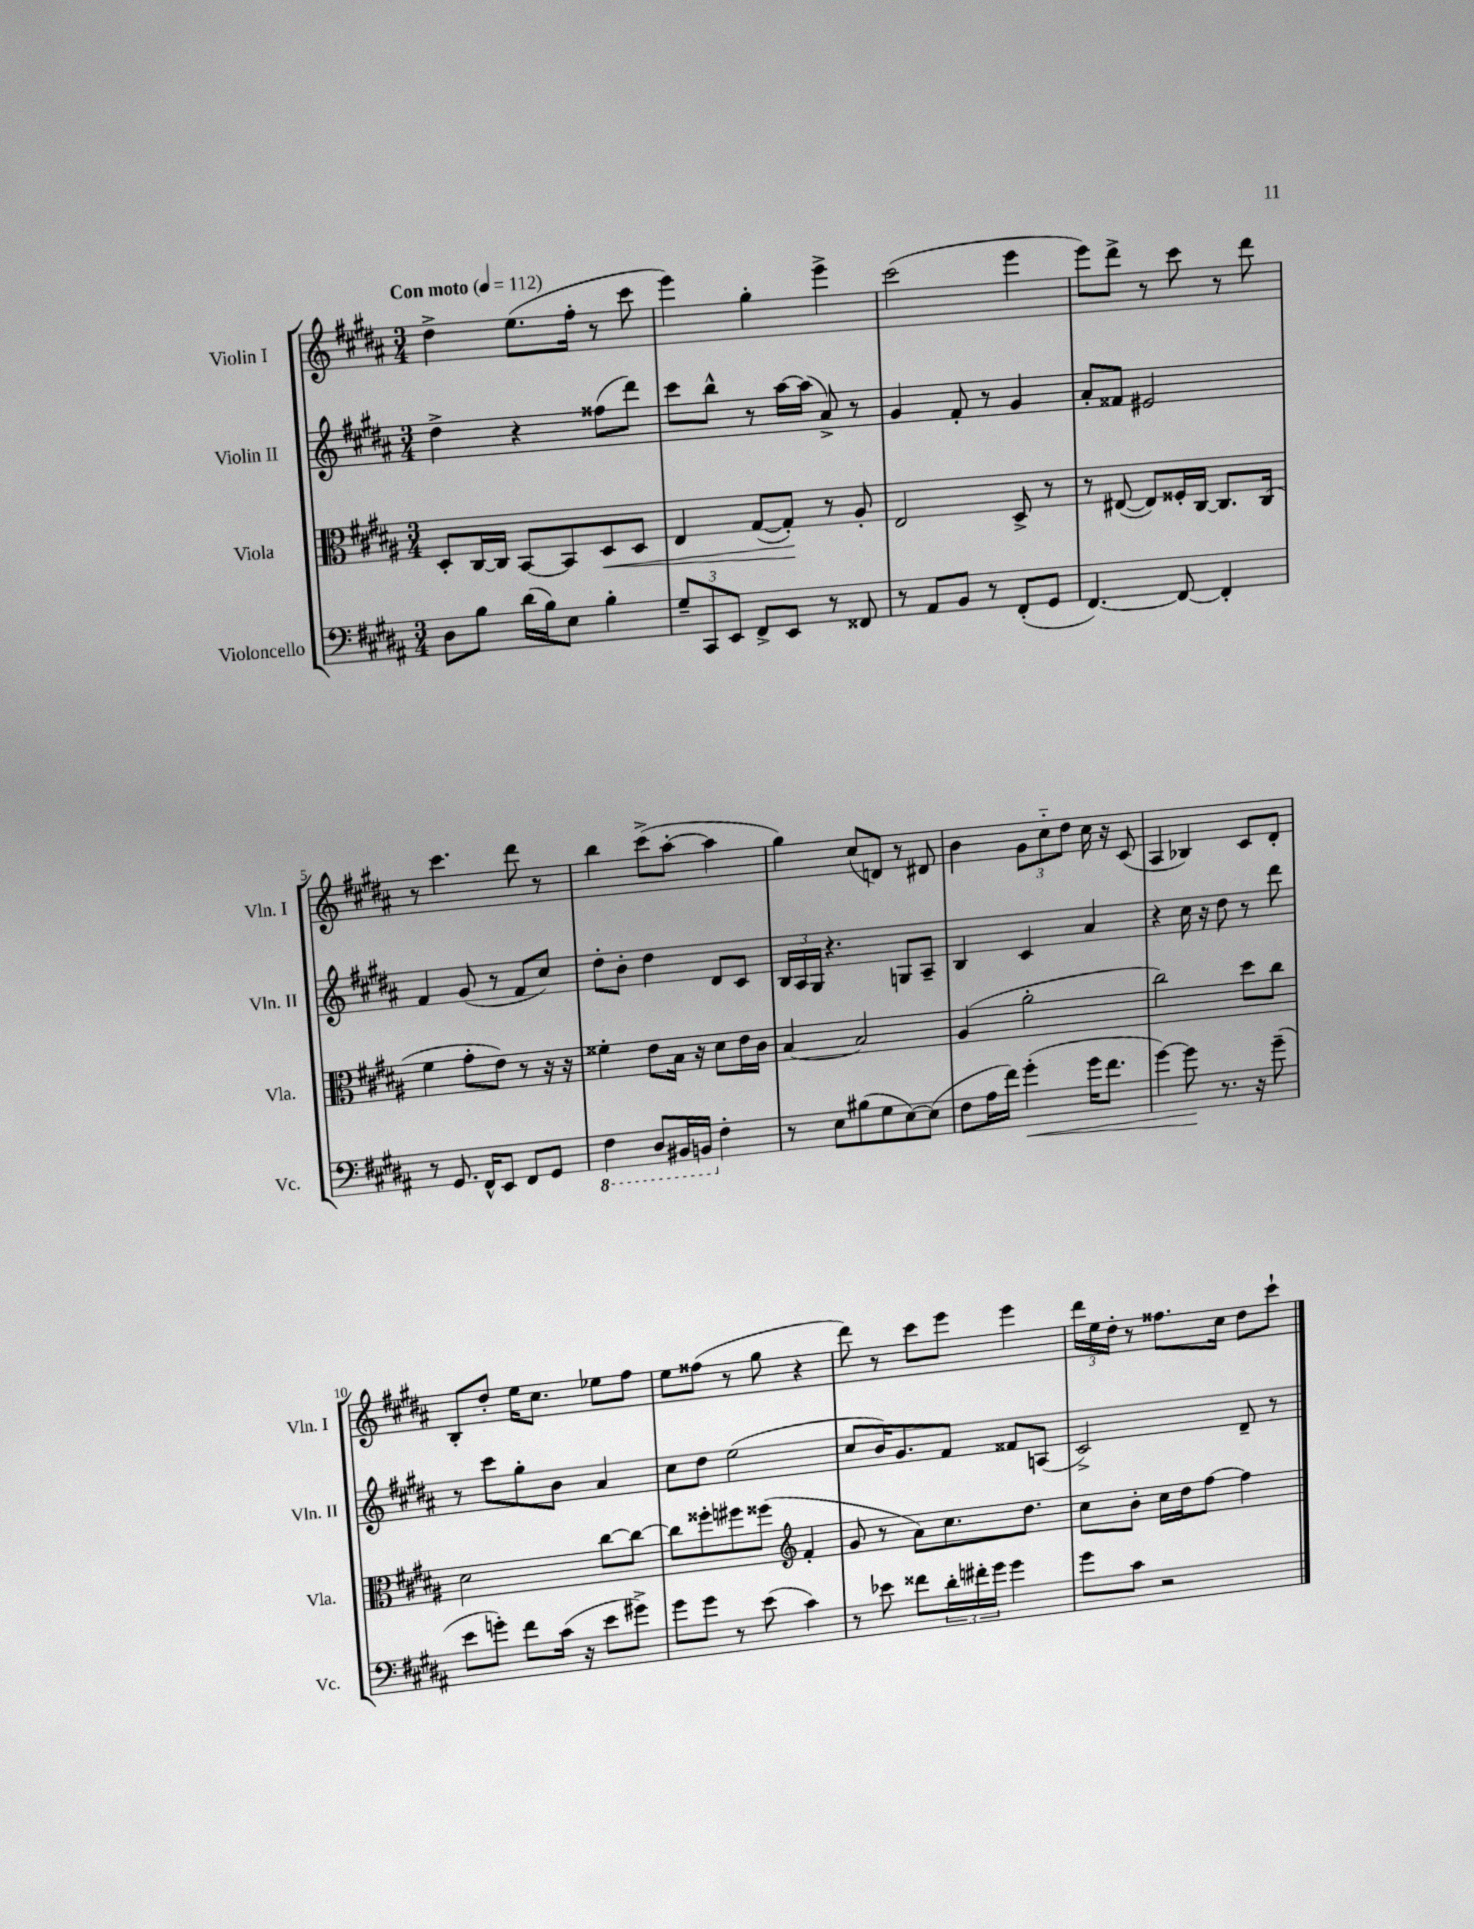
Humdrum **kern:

**kern	**dynam	**kern	**dynam	**kern	**kern
*part4	*part4	*part3	*part3	*part2	*part1
*staff4	*staff4	*staff3	*staff3	*staff2	*staff1
*I"Violoncello	*	*I"Viola	*	*I"Violin II	*I"Violin I
*I'Vc.	*	*I'Vla.	*	*I'Vln. II	*I'Vln. I
*clefF4	*	*clefC3	*	*clefG2	*clefG2
*k[f#c#g#d#a#]	*	*k[f#c#g#d#a#]	*	*k[f#c#g#d#a#]	*k[f#c#g#d#a#]
*M3/4	*	*M3/4	*	*M3/4	*M3/4
*MM112	*	*MM112	*	*MM112	*MM112
=1	=1	=1	=1	=1	=1
!	!	!	!	!	!LO:TX:a:B:t=Con moto
8D#\L	.	8D#'/L	.	4dd#^\	4dd#^\
8B\J	.	[16C#/L	.	.	.
.	.	16C#/JJ]	.	.	.
(16d#\LL	.	[8BB/L	.	4r	(8.ee\L
16B\J)	.	.	.	.	.
8E\J	.	8BB/]	.	.	.
.	.	.	.	.	16ff#'\Jk
!	!	!	!LO:HP:b	!	!
4B'\	.	8D#/	<	(8ff##X\L	8r
.	.	8D#/J	.	8ddd#\J)	8ccc#\
=2	=2	=2	=2	=2	=2
12G#~/L	.	4E/	.	8ccc#\L	4eee\)
12CC#/	.	.	.	.	.
.	.	.	.	8bb^^\J	.
12EE/J	.	.	.	.	.
8FF#^/L	.	([8G#/L	.	8r	4gg#'\
8EE/J	.	8G#'/J])	.	[16aa#\LL	.
.	.	.	.	(16aa#\JJ]	.
8r	.	8r	[	8a#^/)	4eee^\
8FF##X/	.	8A#'/	.	8r	.
=3	=3	=3	=3	=3	=3
8r	.	2E/	.	4g#/	(2ccc#\
8AA#/L	.	.	.	.	.
8BB/J	.	.	.	8f#'/	.
8r	.	.	.	8r	.
(8FF#'/L	.	8D#^/	.	4g#/	4eee\
8GG#/J	.	8r	.	.	.
=4	=4	=4	=4	=4	=4
[4.FF#/)	.	8r	.	8a#'/L	8eee\L)
.	.	([8E#X/	.	8f##X/J	8ddd#^\J
.	.	8E#/L])	.	2e#X/	8r
8FF#/_	.	16F##X'/L	.	.	8ccc#\
.	.	[16C#/JJ	.	.	.
4FF#'/]	.	8.C#/L]	.	.	8r
.	.	.	.	.	8ddd#\
.	.	(16C#/Jk	.	.	.
!!LO:LB:g=z
=5	=5	=5	=5	=5	=5
8r	.	4f#\	.	4f#/	8r
8.GG#/	.	.	.	.	4.ccc#\
.	.	8g#'\L	.	(8g#/	.
16FF#^^/KL	.	.	.	.	.
8EE/J	.	8e\J)	.	8r	.
8FF#/L	.	8r	.	8f#/L	8ddd#\
8GG#/J	.	16r	.	8cc#/J)	8r
.	.	16r	.	.	.
=6	=6	=6	=6	=6	=6
*8ba	*	*	*	*	*
4FF#\	.	4f##X'\	.	8dd#'\L	4bb\
.	.	.	.	8b'\J	.
8DD#/L	.	8e\L	.	4dd#\	(8ccc#^\L
16BBB#X/L	.	16B\Jk	.	.	[8aa#'\J
16BBBn/JJ	.	16r	.	.	.
*X8ba	*	*	*	*	*
4F#'\	.	8d#\L	.	8d#/L	4aa#\]
.	.	16e\L	.	8c#/J	.
.	.	16c#\JJ	.	.	.
=7	=7	=7	=7	=7	=7
8r	.	[4B/	.	24B/LL	4gg#\)
.	.	.	.	24A#/	.
.	.	.	.	24G#/JJ	.
8E\L	.	.	.	4.r	.
(8B#X\	.	2B/]	.	.	(8cc#/L
8G#\	.	.	.	.	8dn/J)
[8E\)	.	.	.	8Gn/L	8r
(8E\J]	.	.	.	8A#~/J	8d#X/
=8	=8	=8	=8	=8	=8
8F#\L	.	(4A#/	.	4B/	4b\
16A#\L	.	.	.	.	.
16f#\JJ)	.	.	.	.	.
!	!LO:HP:b	!	!	!	!
(4g#'\	<	2a#'\	.	4c#/	12g#\L
.	.	.	.	.	12cc#\
.	.	.	.	.	12dd#\J
16g#\KL	.	.	.	4a#/	16cc#\
8.f#\J	.	.	.	.	16r
.	.	.	.	.	(8c#/
=9	=9	=9	=9	=9	=9
[4g#\)	.	2cc#\)	.	4r	4A#/
8g#\]	.	.	.	16cc#\	4B-X/)
.	.	.	.	16r	.
8.r	[	.	.	8dd#\	.
.	.	8dd#\L	.	8r	8c#/L
16r	.	.	.	.	.
(8g#~\	.	8cc#\J	.	8ddd#\	8d#'/J
!!LO:LB:g=z
=10	=10	=10	=10	=10	=10
8e\L	.	2d#\	.	8r	8B'/L
8gn'\J)	.	.	.	8ccc#\L	8dd#'/J
8f#\L	.	.	.	8gg#'\	16ee\KL
.	.	.	.	.	8.cc#\J
(16c#\Jk	.	.	.	8b\J	.
16r	.	.	.	.	.
8e\L	.	[8cc#\L	.	4a#/	8ee-X\L
8g#X^\J)	.	8cc#\J_	.	.	8ff#\J
=11	=11	=11	=11	=11	=11
8g#\L	.	8cc#\L]	.	8cc#\L	8ee\L
8g#\J	.	8ff##X'\	.	8dd#\J	(8ff##X\J
8r	.	8ff#X\	.	(2ee\	8r
(8e\	.	(8ff##X\J	.	.	8gg#\
*	*	*clefG2	*	*	*
4c#\)	.	4f#'/	.	.	4r
=12	=12	=12	=12	=12	=12
8r	.	8g#/	.	8cc#/L	8ddd#\)
8e-X\	.	8r	.	16b/K)	8r
.	.	.	.	8.g#/	.
8f##X\L	.	8a#\L)	.	.	8ccc#\L
24d#'\L	.	8.cc#\	.	8f#/J	8eee\J
24f#X'\	.	.	.	.	.
24g#\JJ	.	.	.	.	.
4g#\	.	.	.	8f##X/L	4eee\
.	.	8.dd#\J	.	.	.
.	.	.	.	(8An/J	.
=13	=13	=13	=13	=13	=13
8g#\L	.	8cc#\L	.	2c#^/)	24ddd#\LL
.	.	.	.	.	24ee\
.	.	.	.	.	24dd#'\JJ
8c#\J	.	8b'\J	.	.	8r
2r	.	16cc#\LL	.	.	8.ff##X\L
.	.	16dd#\J	.	.	.
.	.	[8ff#\J	.	.	.
.	.	.	.	.	16cc#\Jk
.	.	4ff#\]	.	8d#~/	8dd#\L
.	.	.	.	8r	8ccc#`\J
==	==	==	==	==	==
*-	*-	*-	*-	*-	*-
